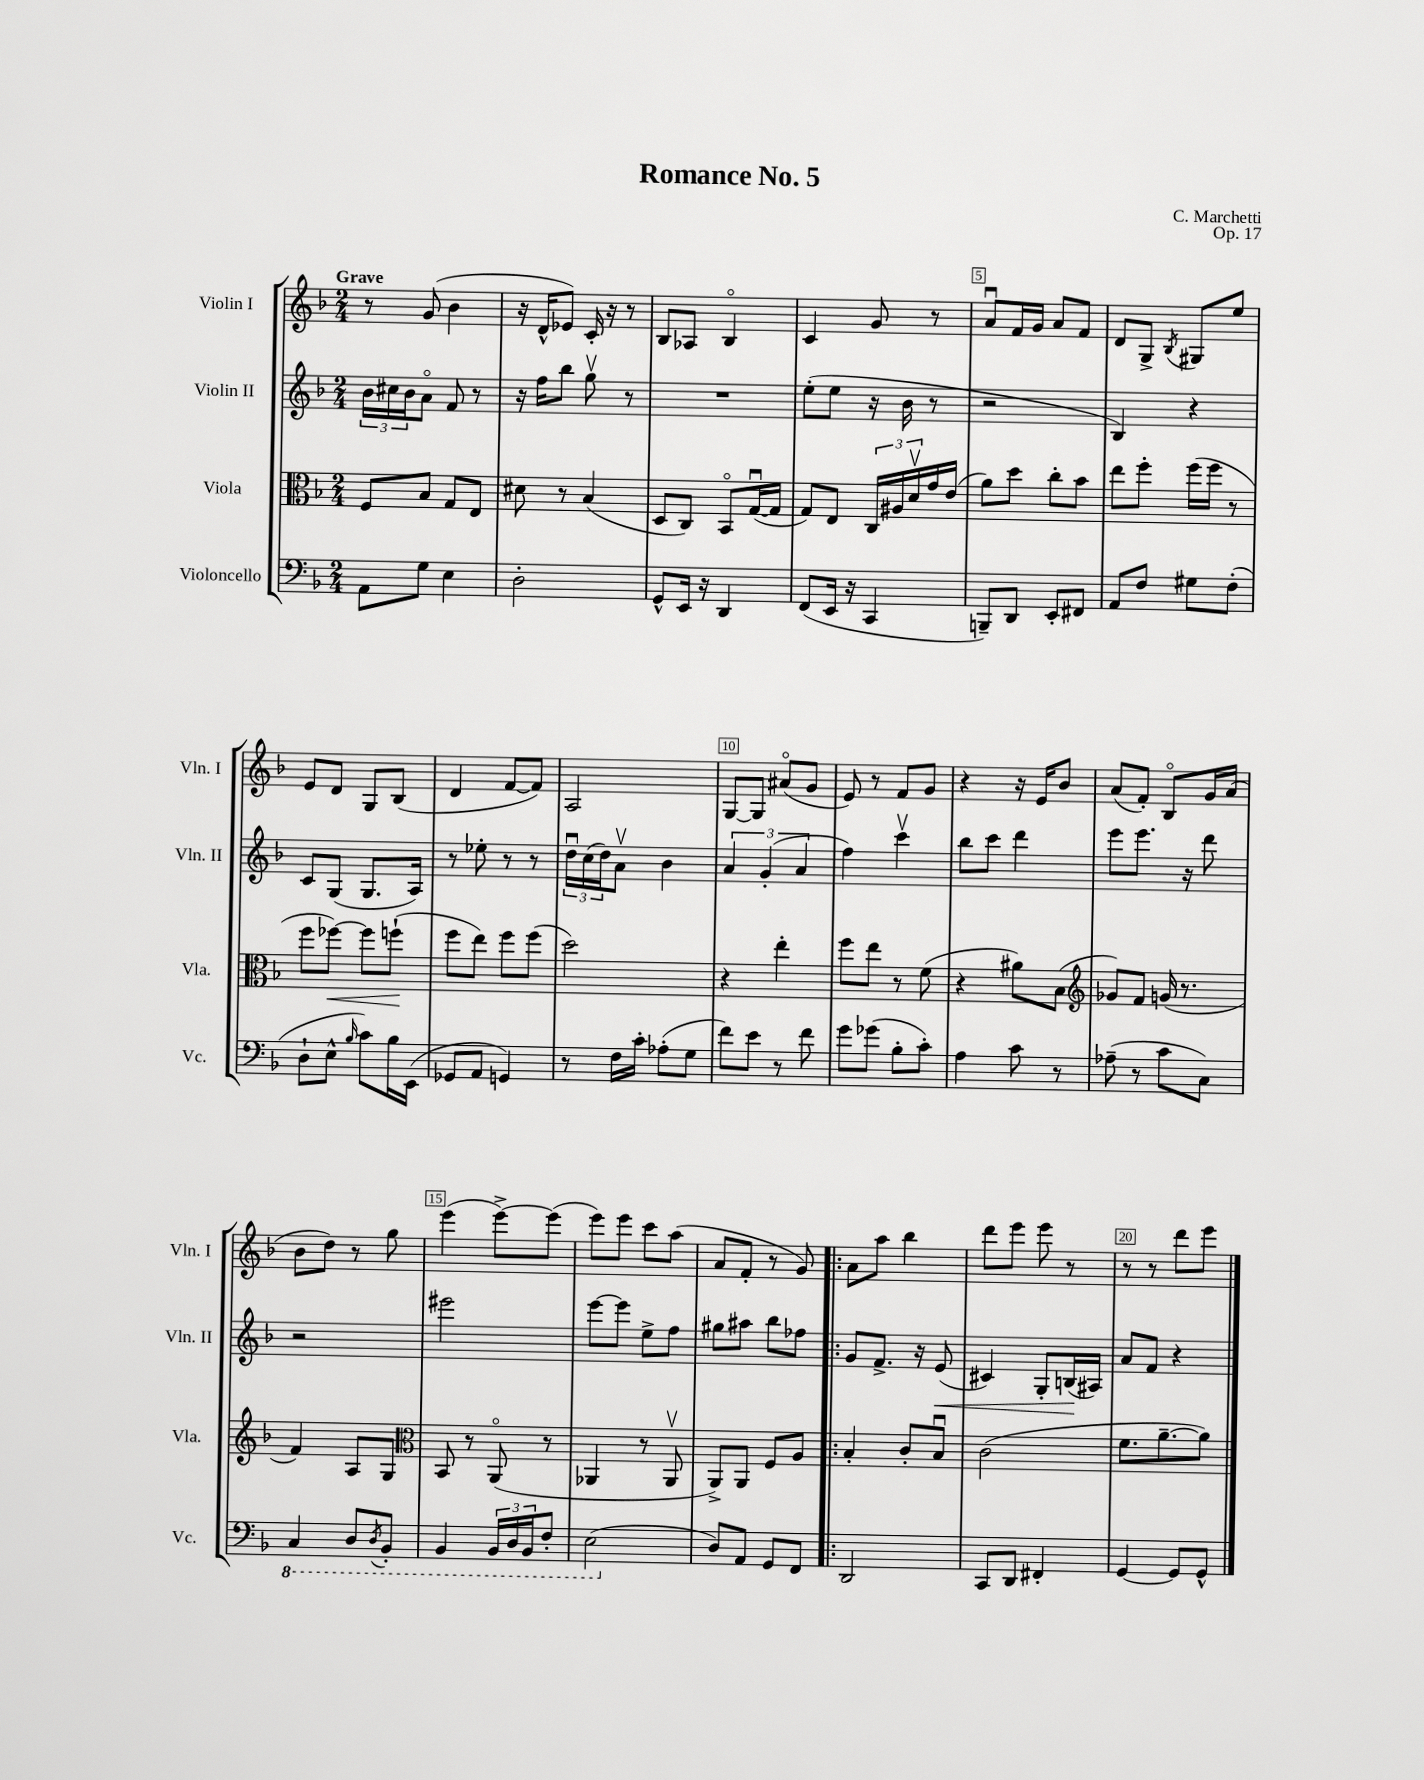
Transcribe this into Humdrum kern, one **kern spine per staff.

**kern	**kern	**dynam	**kern	**dynam	**kern
*part4	*part3	*part3	*part2	*part2	*part1
*staff4	*staff3	*staff3	*staff2	*staff2	*staff1
*I"Violoncello	*I"Viola	*	*I"Violin II	*	*I"Violin I
*I'Vc.	*I'Vla.	*	*I'Vln. II	*	*I'Vln. I
*clefF4	*clefC3	*	*clefG2	*	*clefG2
*k[b-]	*k[b-]	*	*k[b-]	*	*k[b-]
*M2/4	*M2/4	*	*M2/4	*	*M2/4
=1	=1	=1	=1	=1	=1
!	!	!	!	!	!LO:TX:a:B:t=Grave
8AA\L	8F/L	.	24b-\LL	.	8r
.	.	.	24cc#X\	.	.
.	.	.	24b-\J	.	.
8G\J	8B-/J	.	8a\J	.	(8g/
4E\	8G/L	.	8f/	.	4b-\
.	8E/J	.	8r	.	.
=2	=2	=2	=2	=2	=2
2D'\	8d#X\	.	16r	.	16r
.	.	.	16ff\KL	.	16d^^/KL
.	8r	.	8bb-\J	.	8e-X/J)
.	(4B-/	.	8ggv\	.	16c'/
.	.	.	.	.	16r
.	.	.	8r	.	8r
=3	=3	=3	=3	=3	=3
8GG^^/L	8D/L	.	2r	.	8B-/L
16EE/Jk	8C/J)	.	.	.	8A-X/J
16r	.	.	.	.	.
4DD/	8BB-/L	.	.	.	4B-/
.	([16Gu/L	.	.	.	.
.	16G/JJ]	.	.	.	.
=4	=4	=4	=4	=4	=4
(8FF/L	8G/L)	.	(8ee'\L	.	4c/
16EE/Jk	8E/J	.	8ee\J	.	.
16r	.	.	.	.	.
4CC/	24C/LL	.	16r	.	8g/
.	24A#X/	.	.	.	.
.	.	.	16b-\	.	.
.	24dv/	.	.	.	.
.	16g/	.	8r	.	8r
.	(16e/JJ	.	.	.	.
=5	=5	=5	=5	=5	=5
8BBBn~/L)	8a\L)	.	2r	.	8au/L
8DD/J	8dd\J	.	.	.	16f/L
.	.	.	.	.	16g/JJ
8EE'/L	8cc'\L	.	.	.	8a/L
8FF#X/J	8b-\J	.	.	.	8f/J
=6	=6	=6	=6	=6	=6
8AA/L	8ee\L	.	4B-/)	.	8d/L
8F/J	8ff'\J	.	.	.	8G^/J
.	.	.	.	.	8qB-/
8G#X\L	(16ff\LL	.	4r	.	8G#X/L
.	16ff\JJ	.	.	.	.
(8F'\J	8r	.	.	.	8ee/J
!!LO:LB:g=z
=7	=7	=7	=7	=7	=7
8D`\L	8ff\L	.	8c/L	.	8e/L
!	!	!LO:HP:b	!	!	!
8E^^\J	[8ff-X\J)	<	(8G/J	.	8d/J
16qqB-/	.	.	.	.	.
8c\L)	8ff-\L]	.	8.G/L	.	8G/L
16B-\L	(8ffn`\J	.	.	.	(8B-/J
(16EE\JJ	.	.	16A/Jk)	.	.
.	.	[	.	.	.
=8	=8	=8	=8	=8	=8
8GG-X/L	8ff\L	.	8r	.	4d/
8AA/J	8ee\J)	.	8ee-X'\	.	.
4GGn/)	8ff\L	.	8r	.	[8f/L
.	(8ff\J	.	8r	.	8f/J])
=9	=9	=9	=9	=9	=9
8r	2dd\)	.	24ddu\LL	.	2A/
.	.	.	(24cc\	.	.
.	.	.	24dd\J)	.	.
16F\LL	.	.	8av\J	.	.
16c'\JJ	.	.	.	.	.
(8A-X'\L	.	.	4b-\	.	.
8G\J	.	.	.	.	.
=10	=10	=10	=10	=10	=10
8f\L)	4r	.	6a/	.	[8G/L
8e\J	.	.	.	.	8G/J]
.	.	.	(6g'/	.	.
8r	4ee'\	.	.	.	(8a#X/L
.	.	.	6a/	.	.
8f\	.	.	.	.	8g/J
=11	=11	=11	=11	=11	=11
8g\L	8ff\L	.	4ff\)	.	8e/)
(8g-X\J	8ee\J	.	.	.	8r
8B-'\L	8r	.	4cccv\	.	8f/L
8c'\J)	(8f\	.	.	.	8g/J
=12	=12	=12	=12	=12	=12
4A\	4r	.	8bb-\L	.	4r
.	.	.	8ccc\J	.	.
8c\	8a#X\L)	.	4ddd\	.	16r
.	.	.	.	.	16e/KL
8r	(8B-\J	.	.	.	8b-/J
=13	=13	=13	=13	=13	=13
*	*clefG2	*	*	*	*
(8A-X~\	8g-X/L)	.	8eee\L	.	(8a/L
8r	8f/J	.	8.eee\J	.	8f'/J)
8c\L	(16gn/	.	.	.	8B-/L
.	8.r	.	16r	.	.
8C\J)	.	.	8ddd\	.	16g/L
.	.	.	.	.	(16a/JJ
!!LO:LB:g=z
=14	=14	=14	=14	=14	=14
*8ba	*	*	*	*	*
4CC/	4f/)	.	2r	.	8b-\L
.	.	.	.	.	8dd\J)
8DD/L	8A/L	.	.	.	8r
8qDD/	.	.	.	.	.
8BBB-'/J	8G/J	.	.	.	8gg\
=15	=15	=15	=15	=15	=15
*	*clefC3	*	*	*	*
4BBB-/	8BB-/	.	2eee#X\	.	(4eee\
.	8r	.	.	.	.
24BBB-/LL	(8AA/	.	.	.	[8eee^\L)
24DD/	.	.	.	.	.
24BBB-/J	.	.	.	.	.
8FF'/J	8r	.	.	.	(8eee\J]
=16	=16	=16	=16	=16	=16
(2EE\	4AA-X/	.	[8eee\L	.	8eee\L)
.	.	.	8eee\J]	.	8eee\J
.	8r	.	8ee^\L	.	8ccc\L
.	8AA-v/	.	8ff\J	.	(8aa\J
=17	=17	=17	=17	=17	=17
*X8ba	*	*	*	*	*
8D/L)	8AA^/L)	.	8gg#X\L	.	8a/L
8AA/J	8AA/J	.	8aa#X\J	.	8f'/J
8GG/L	8F/L	.	8bb-\L	.	8r
8FF/J	8A/J	.	8ff-X\J	.	8g/)
=18!|:	=18!|:	=18!|:	=18!|:	=18!|:	=18!|:
2DD/	4B-'/	.	8g/L	.	8a\L
.	.	.	8.f^/J	.	8aa\J
.	8c'/L	.	.	.	4bb-\
.	.	.	16r	.	.
!	!	!	!	!LO:HP:b	!
.	8B-u/J	.	(8e/	<	.
=19	=19	=19	=19	=19	=19
8CC/L	(2c\	.	4c#X/)	.	8ddd\L
8DD/J	.	.	.	.	8eee\J
4FF#X'/	.	.	8G'/L	.	8eee\
.	.	.	(16Bn/L	.	8r
.	.	.	16A#X/JJ)	[	.
=20	=20	=20	=20	=20	=20
[4GG/	8.f\L	.	8a/L	.	8r
.	.	.	8f/J	.	8r
.	[8.a~\	.	.	.	.
8GG/L]	.	.	4r	.	8ddd\L
8GG^^/J	8a\J])	.	.	.	8eee\J
==	==	==	==	==	==
*-	*-	*-	*-	*-	*-
